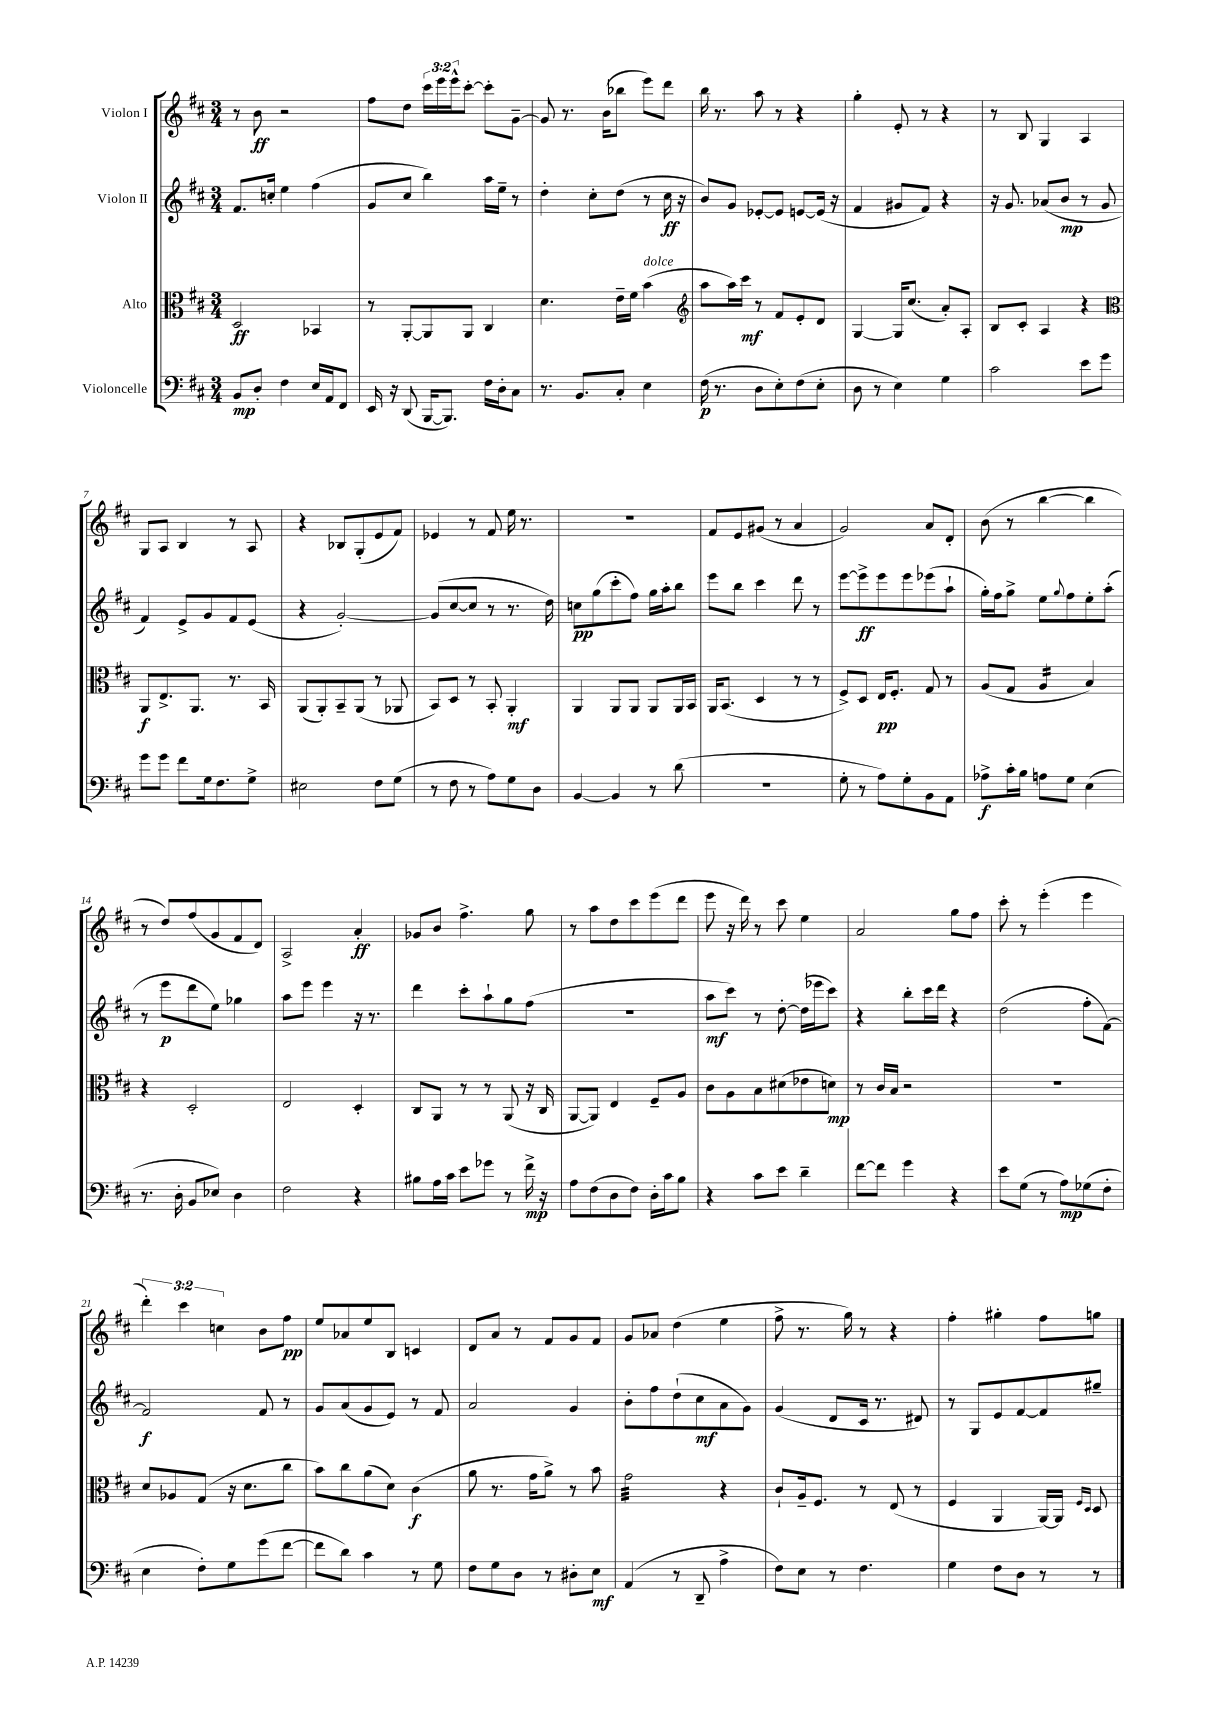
<<
\new StaffGroup <<
\new Staff = "s0" \with { instrumentName = "Violon I" } {
    \clef treble \key d \major \numericTimeSignature \time 3/4 \override Staff.TupletNumber.text = #tuplet-number::calc-fraction-text
    r8 b'8\ff r2 |
    fis''8 d''8 \tuplet 3/2 { cis'''16 e'''16 e'''16-^ } cis'''8~-. cis'''8-. g'8~-- |
    g'8 r8. b'16( bes''8 e'''8) d'''8 |
    b''16 r8. a''8 r8 r4 |
    g''4-. e'8-. r8 r4 |
    r8 b8 g4 a4 |
    g8 a8 b4 r8 a8 |
    r4 bes8 g8-.( e'8 fis'8) |
    ees'4 r8 fis'8 e''16 r8. |
    R2. |
    fis'8 e'8 gis'8( r8 a'4 |
    g'2) a'8 d'8-. |
    b'8( r8 b''4~ b''4 |
    r8 d''8) fis''8( g'8 fis'8 d'8) |
    a2-> a'4-.\ff |
    ges'8 b'8 fis''4.-> g''8 |
    r8 a''8 d''8 cis'''8 e'''8( d'''8 |
    e'''8 r16 d'''16) r8 cis'''8 e''4 |
    a'2 g''8 fis''8 |
    cis'''8-. r8 e'''4-.( e'''4 |
    \tuplet 3/2 { d'''4-.) cis'''4 c''4 } b'8 fis''8\pp |
    e''8 aes'8 e''8 b8 c'4 |
    d'8 a'8 r8 fis'8 g'8 fis'8 |
    g'8 aes'8 d''4( e''4 |
    fis''8-> r8. g''16) r8 r4 |
    fis''4-. gis''4-. fis''8 g''8 \bar "|." |
}
\new Staff = "s1" \with { instrumentName = "Violon II" } {
    \clef treble \key d \major \numericTimeSignature \time 3/4
    fis'8. c''16-. e''4 fis''4( |
    g'8 cis''8 b''4) a''16 e''16-- r8 |
    d''4-. cis''8-. d''8( r8 cis''16\ff r16 |
    b'8) g'8 ees'8~-. ees'8 e'8~ e'16( r16 |
    fis'4 gis'8 fis'8) r4 |
    r16 g'8. aes'8( b'8\mp r8 g'8 |
    fis'4) e'8-> g'8 fis'8 e'8( |
    r4 g'2~-.) |
    g'8( cis''8~ cis''8 r8 r8. d''16) |
    c''8\pp g''8( cis'''8-. fis''8) g''16 a''16-. b''8 |
    e'''8 b''8 cis'''4 d'''8 r8 |
    e'''8~ e'''8->\ff e'''8 e'''8 ees'''8( a''8-! |
    g''16-.) fis''16 g''8-> e''8 \appoggiatura { g''8 } fis''8 e''8-. a''8-.( |
    r8 e'''8\p d'''8 e''8) ges''4 |
    a''8 e'''8 e'''4 r16 r8. |
    d'''4 cis'''8-. a''8-! g''8 fis''8( |
    R2. |
    a''8\mf cis'''8) r8 d''8~-. d''16( ees'''16 cis'''8) |
    r4 b''8-. cis'''16 d'''16 r4 |
    d''2( fis''8-. fis'8~) |
    fis'2\f fis'8 r8 |
    g'8 a'8( g'8 e'8) r8 fis'8 |
    a'2 g'4 |
    b'8-. fis''8 d''8-!( cis''8\mf a'8 g'8) |
    g'4( d'8 cis'16 r8. dis'8) |
    r8 g8 e'8 fis'8~ fis'8 gis''8-- \bar "|." |
}
\new Staff = "s2" \with { instrumentName = "Alto" } {
    \clef alto \key d \major \numericTimeSignature \time 3/4
    d2\ff bes,4 |
    r8 a,8~-. a,8 a,8 cis4 |
    d'4. e'16-- fis'16 b'4^\markup { \italic "dolce" }( |
    \clef treble a''8 a''16) cis'''16\mf r8 fis'8 e'8-. d'8 |
    g4~ g16 cis''8.( a'8-.) a8-. |
    b8 cis'8-. a4 r4 |
    \clef alto a,8\f e8.-> a,8. r8. b,16 |
    a,8( a,8-.) b,8-- a,8( r8 aes,8 |
    b,8) d8 r8 b,8-. a,4-.\mf |
    a,4 a,8 a,8 a,8 a,16 b,16 |
    a,16 b,8.( d4 r8 r8 |
    fis8->) d8 e16\pp fis8.-. g8 r8 |
    a8( g8 a4:16 b4) |
    r4 d2-. |
    e2 d4-. |
    cis8 a,8 r8 r8 a,8( r16 cis16 |
    a,8~ a,8) e4 fis8-- a8 |
    cis'8 a8 b8 dis'8( ees'8 d'8\mp) |
    r8 cis'16 b16 r2 |
    R2. |
    d'8 aes8 g8( r16 d'8. cis''8 |
    b'8) cis''8 a'8( d'8) cis'4\f( |
    a'8 r8. g'16 a'8->) r8 b'8 |
    g'2:32 r4 |
    cis'8-! a16-- fis8. r8 e8( r8 |
    fis4 a,4 a,16~) a,16 \grace { fis16 d16 } d8 \bar "|." |
}
\new Staff = "s3" \with { instrumentName = "Violoncelle" } {
    \clef bass \key d \major \numericTimeSignature \time 3/4
    b,8\mp d8-. fis4 e16 a,16 fis,8 |
    e,16 r16 d,8( b,,16~ b,,8.) fis16 d16-. cis8 |
    r8. b,8. cis8-. e4 |
    fis16\p( r8. d8 e8-.) fis8( e8-. |
    d8 r8 e4) g4 |
    cis'2 e'8 g'8 |
    g'8 g'8 fis'8 g16 fis8. g8-> |
    eis2 fis8 g8( |
    r8 fis8 r8 a8) g8 d8 |
    b,4~ b,4 r8 d'8( |
    R2. |
    g8-. r8 a8) g8-. b,8 a,8 |
    aes8->\f cis'16-. b16 a8 g8 e4( |
    r8. d16-. b,8 ees8) d4 |
    fis2 r4 |
    bis8 a16 cis'16 e'8 ges'8 r8 fis'16->\mp r16 |
    a8 fis8( d8 fis8) d16-. cis'16 b8 |
    r4 cis'8 e'8 d'4-- |
    fis'8~ fis'8 g'4 r4 |
    e'8 g8( r8 a8\mp) ges8( fis8-. |
    e4 fis8-.) g8 g'8( fis'8~ |
    fis'8 d'8) cis'4 r8 g8 |
    fis8 g8 d8 r8 dis8-. e8\mf |
    a,4( r8 d,8-- a4-> |
    fis8) e8 r8 fis4. |
    g4 fis8 d8 r8 r8 \bar "|." |
}
>>
>>
